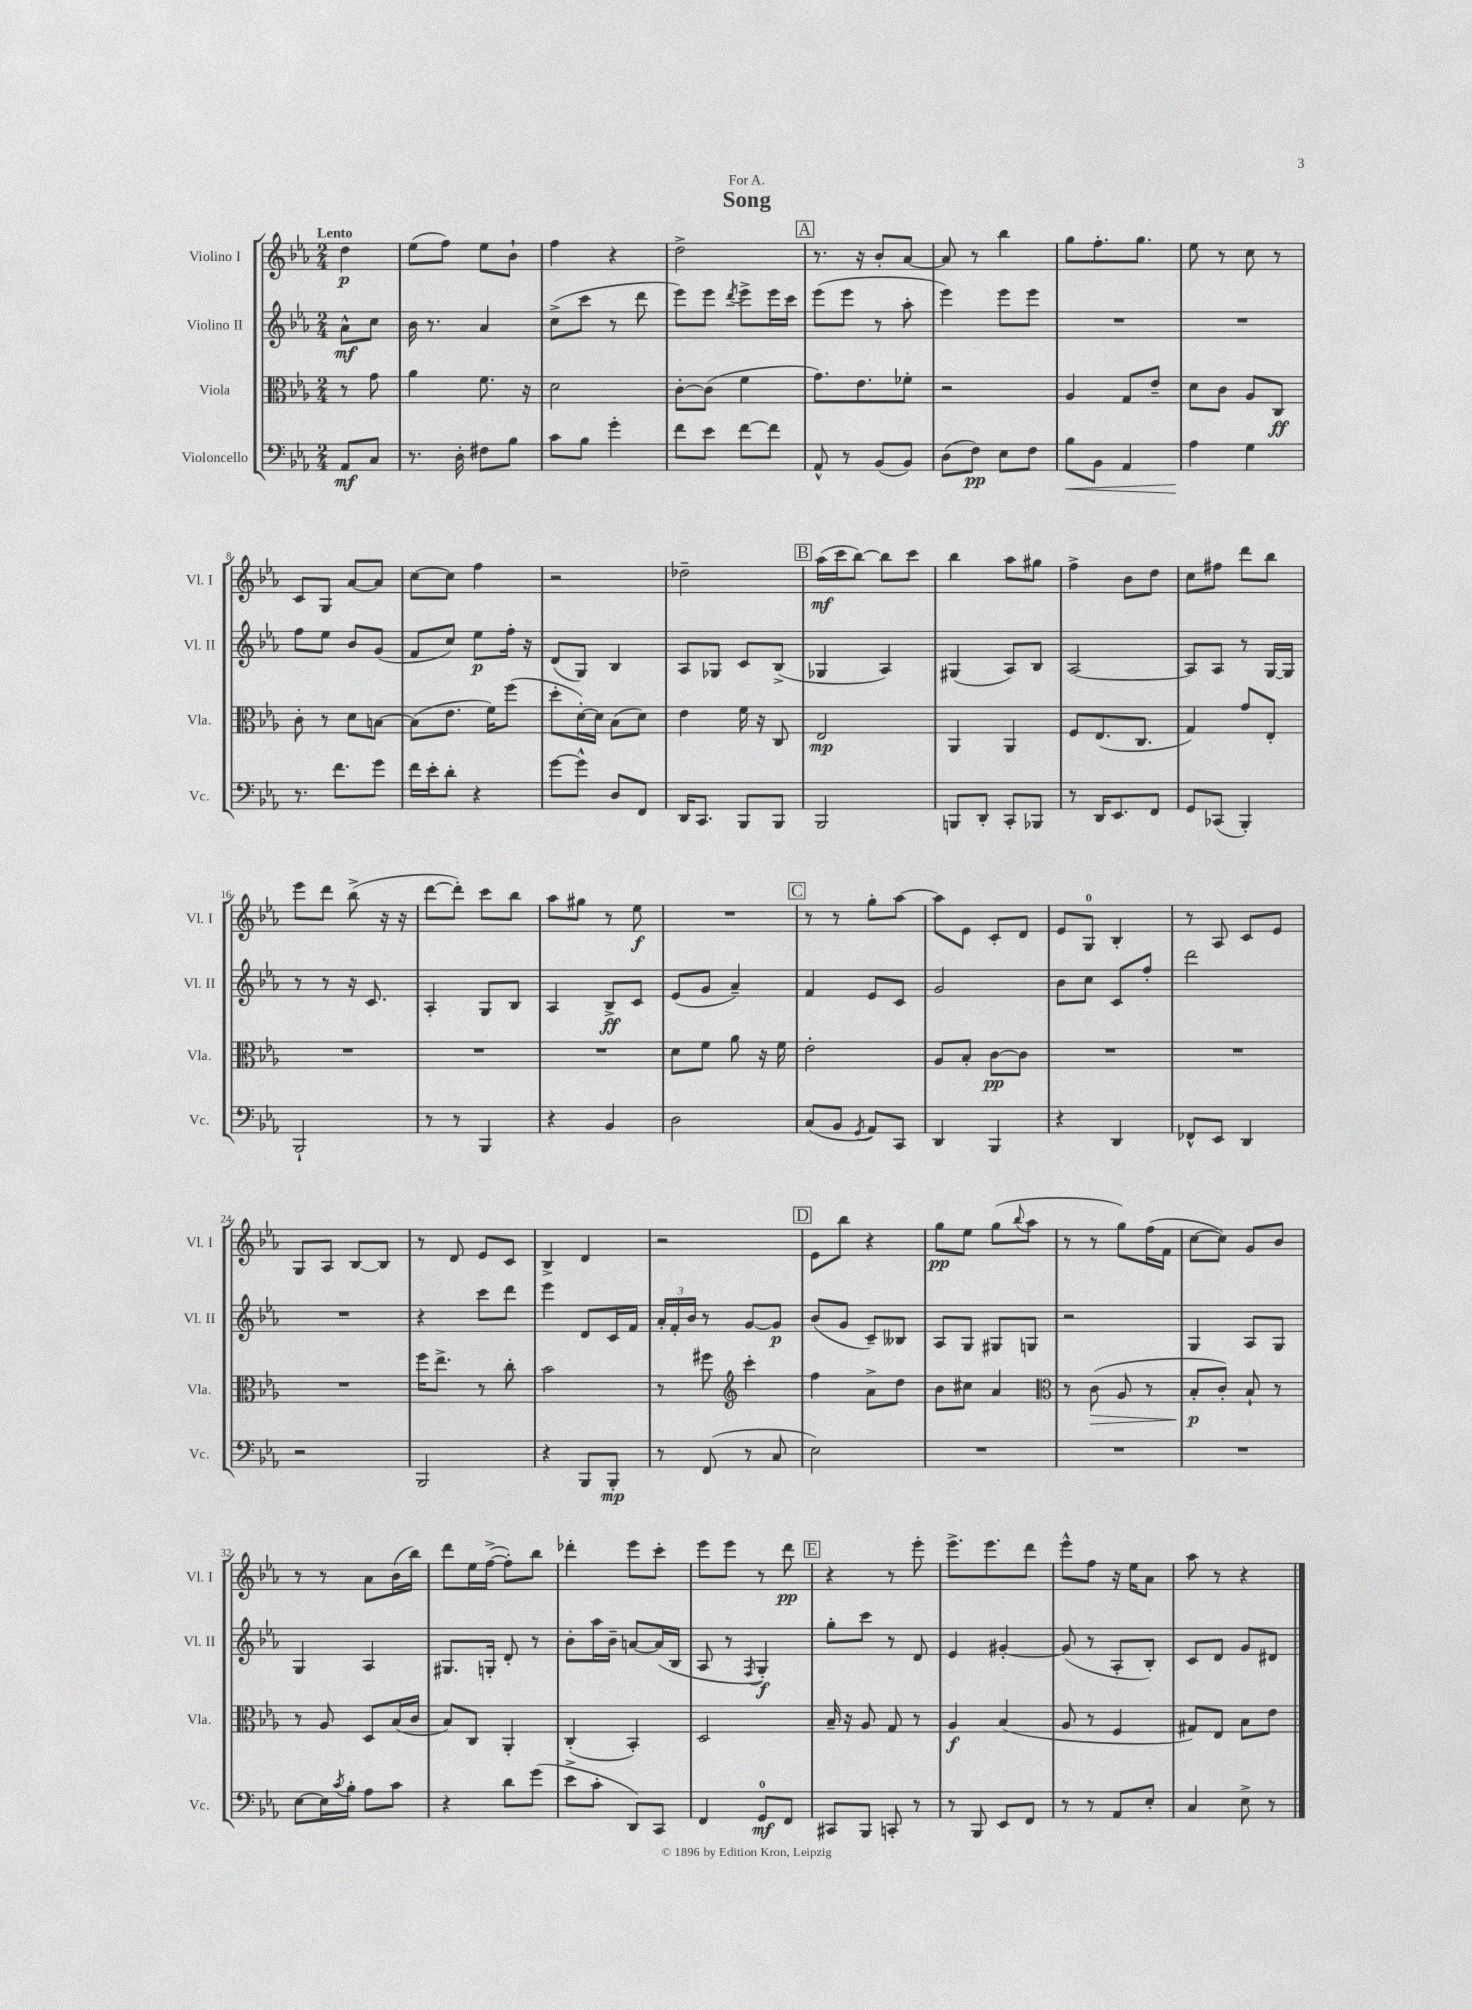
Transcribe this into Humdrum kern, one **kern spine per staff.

**kern	**kern	**kern	**kern
*staff4	*staff3	*staff2	*staff1
*clefF4	*clefC3	*clefG2	*clefG2
*k[b-e-a-]	*k[b-e-a-]	*k[b-e-a-]	*k[b-e-a-]
*M2/4	*M2/4	*M2/4	*M2/4
8AA-	8r	8a-^^	4dd
8C	8g	8cc	.
=	=	=	=
8.r	4a-	16b-	(8ee-
.	.	8.r	.
.	.	.	8ff)
16D'	.	.	.
8F#	8.f	4a-	8ee-
8B-	.	.	8b-`
.	16r	.	.
=	=	=	=
8c	2d	(8cc^	4ff
8B-	.	8ccc	.
4g'	.	8r	4r
.	.	8ddd	.
=	=	=	=
8f	[8c'	8eee-)	2dd^
8e-	(8c]	8eee-	.
.	.	8qddd	.
[8f	4f	8eee-^	.
8f]	.	16eee-	.
.	.	16ccc	.
=	=	=	=
8AA-^^	8.g)	(8eee-	8.r
8r	.	8eee-	.
.	8.e-	.	16r
(8BB-	.	8r	8b-'
8BB-)	8f-'	8aa-'	[8a-
=	=	=	=
(8D	2r	4eee-)	8a-]
8F)	.	.	8r
8E-	.	8eee-	4bb-
8F	.	8eee-	.
=	=	=	=
8B-	4A-	2r	8gg
8BB-	.	.	8.ff'
4AA-	8G	.	.
.	.	.	8.gg
.	8e-~	.	.
=	=	=	=
4A-	8d	2r	8ee-
.	8c	.	8r
4G	8A-	.	8cc
.	8C	.	8r
=	=	=	=
8.r	8c'	8ff	8c
.	8r	8ee-	8G
8.f	.	.	.
.	8d	8b-	[8a-
8g	[8B	(8g	8a-]
=	=	=	=
16f	(8B]	8f	[8cc
16e-'	.	.	.
8d'	8.e-	8cc)	8cc]
4r	.	8ee-	4ff
.	16f)	.	.
.	(8ff	16ff'	.
.	.	16r	.
=	=	=	=
[8g	8dd'	(8d	2r
8g^^]	[16d')	8G)	.
.	16d]	.	.
8D	(8B-	4B-	.
8FF	8d)	.	.
=	=	=	=
16DD	4e-	8A-	2dd-~
8.CC	.	.	.
.	.	8G-	.
8BBB-	16f	8c	.
.	16r	.	.
8BBB-	8C	(8B-^	.
=	=	=	=
2BBB-	2E-	4G-	(16aa-
.	.	.	16ccc
.	.	.	[8bb-)
.	.	4A-)	8bb-]
.	.	.	8ccc
=	=	=	=
8BBB	4AA-	(4G#	4bb-
8DD'	.	.	.
8CC'	4AA-	8A-)	8aa-
8BBB-	.	8B-	8gg#
=	=	=	=
8r	8F	[2A-	4ff^
16DD	(8.E-	.	.
8.EE-	.	.	.
.	.	.	8b-
.	8.C	.	.
8FF	.	.	8dd
=	=	=	=
8GG	4G)	8A-]	8cc
(8CC-	.	8A-	8ff#
4BBB-')	8g	8r	8ddd
.	8E-'	[16G	8bb-
.	.	16G]	.
=	=	=	=
2BBB-`	2r	8r	8eee-
.	.	8r	8ddd
.	.	16r	(8bb-^
.	.	8.c	.
.	.	.	16r
.	.	.	16r
=	=	=	=
8r	2r	4A-'	[8ddd
8r	.	.	8ddd'])
4BBB-	.	8G	8ccc
.	.	8B-	8bb-
=	=	=	=
4r	2r	4A-	8aa-
.	.	.	8gg#
4BB-	.	8B-^	8r
.	.	8c	8ee-
=	=	=	=
2D	8d	(8e-	2r
.	8f	8g	.
.	8a-	4a-~)	.
.	16r	.	.
.	16f	.	.
=	=	=	=
(8C	2e-'	4f	8r
8BB-	.	.	8r
8qGG	.	.	.
8AA-)	.	8e-	8gg'
8CC	.	8c	[8aa-
=	=	=	=
4DD	8A-	2g	8aa-]
.	8B-'	.	8e-
4BBB-	[8c	.	8c'
.	8c]	.	8d
=	=	=	=
4r	2r	8b-	8e-
.	.	8cc	8G
4DD	.	8c	4B-'
.	.	8ff'	.
=	=	=	=
8FF-^^	2r	2ddd	8r
8EE-	.	.	8A-
4DD	.	.	8c
.	.	.	8e-
=	=	=	=
2r	2r	2r	8G
.	.	.	8A-
.	.	.	[8B-
.	.	.	8B-]
=	=	=	=
2BBB-	16ff	4r	8r
.	8.ee-^	.	.
.	.	.	8d
.	8r	8ccc	8e-
.	8cc'	8ddd	8c
=	=	=	=
4r	2b-	4eee-	4B-^
8BBB-	.	8d	4d
8BBB-'	.	16c	.
.	.	16f	.
=	=	=	=
8r	8r	24a-'	2r
.	.	24f'	.
.	.	24b-	.
(8FF	8ff#	8r	.
*	*clefG2	*	*
8r	4ccc'	[8g	.
8C	.	8g]	.
=	=	=	=
2E-)	4ff	(8b-	8e-
.	.	8g	8bb-
.	8a-^	8c~)	4r
.	8dd	8B--	.
=	=	=	=
2r	8b-	8A-	8gg
.	8cc#	8G	8ee-
.	4a-	8G#	(8gg
.	.	.	8qqbb-
.	.	8G	8aa-
=	=	=	=
*	*clefC3	*	*
2r	8r	2r	8r
.	(8c	.	8r
.	8A-	.	8gg)
.	8r	.	(16ff
.	.	.	16f
=	=	=	=
2r	8B-'	4G	[8cc
.	8c')	.	8cc])
.	8B-`	8A-	8g
.	8r	8G	8b-
=	=	=	=
[8E-	8r	4G	8r
16E-]	8A-	.	8r
8qc	.	.	.
16B-'	.	.	.
8A-	8D	4A-	8a-
8c	(16B-	.	(16b-
.	16c	.	16bb-)
=	=	=	=
4r	8B-)	8.G#	8ddd
.	8C	.	16ee-
.	.	16G'	([16ff^
8d	4AA-'	8d'	8ff'])
(8g	.	8r	8bb-
=	=	=	=
8e-^	(4C'	8b-'	4ddd-'
8c'	.	16aa-	.
.	.	16b-~	.
8DD)	4BB-')	[8a	8eee-
8CC	.	(16a]	8ccc'
.	.	16B-	.
=	=	=	=
4FF	2D	8A-	8eee-
.	.	8r	8eee-
.	.	8qF	.
8GG	.	4G')	8r
8FF	.	.	8ddd
=	=	=	=
8CC#	16B-~	8gg'	4r
.	16r	.	.
8BBB-	8A-	8ccc	.
8CC'	8G	8r	8r
8r	8r	8d	8eee-'
=	=	=	=
8r	4A-	4e-	8.eee-^
8BBB-	.	.	.
.	.	.	8.eee-
8EE-	(4B-	[4g#'	.
8FF	.	.	8ddd
=	=	=	=
8r	8A-	(8g#]	8eee-^^
8r	8r	8r	8ff
8AA-	4F	8A-'	16r
.	.	.	16ee-
8E-'	.	8B-')	8a-
=	=	=	=
4C	8G#)	8c	8aa-
.	8E-	8d	8r
8E-^	8B-	8g	4r
8r	8e-	8d#	.
==	==	==	==
*-	*-	*-	*-
